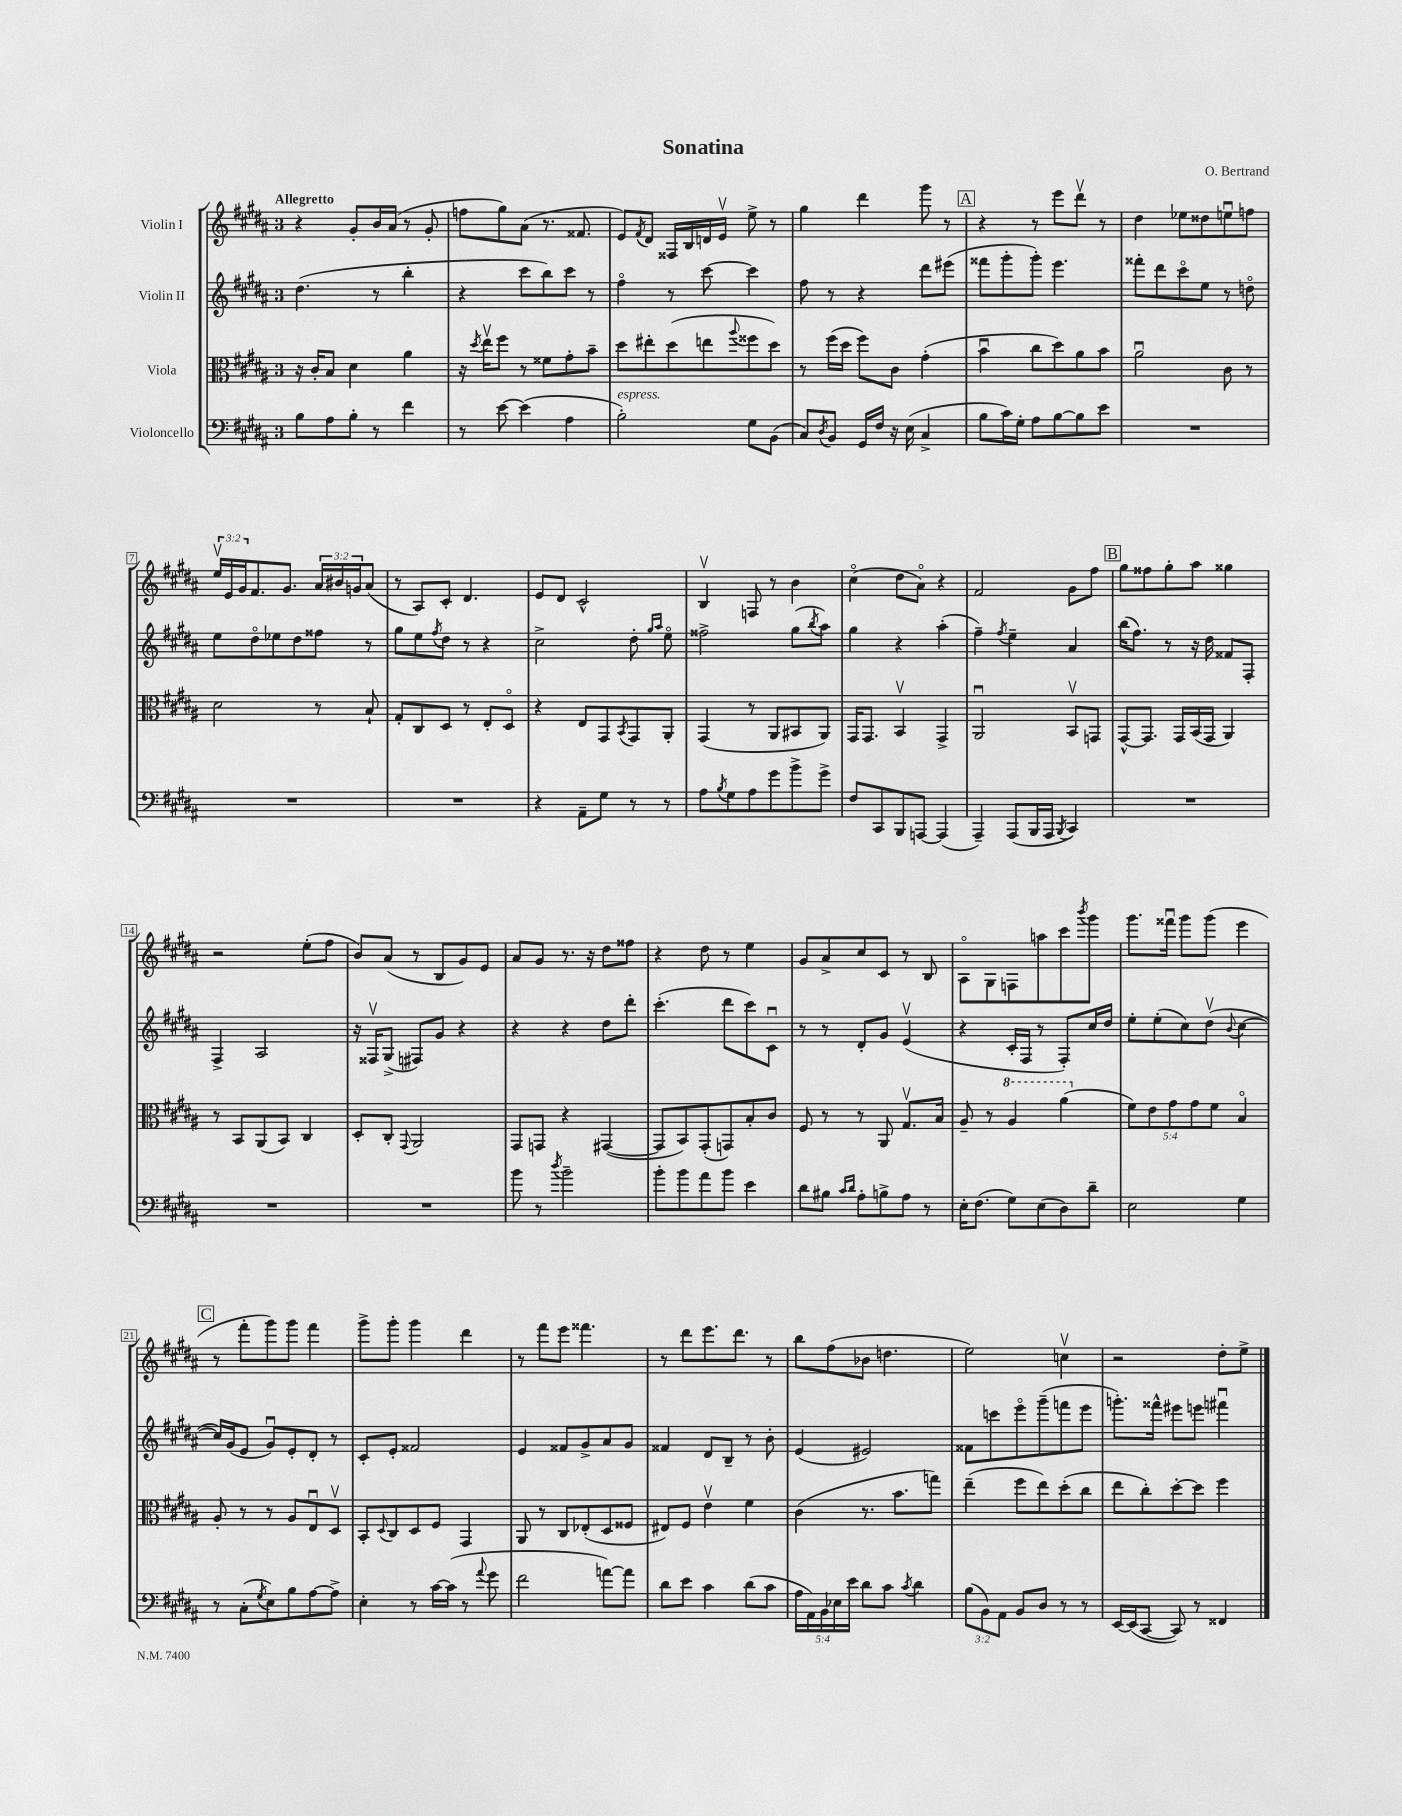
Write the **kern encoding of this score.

**kern	**kern	**kern	**kern
*part4	*part3	*part2	*part1
*staff4	*staff3	*staff2	*staff1
*I"Violoncello	*I"Viola	*I"Violin II	*I"Violin I
*clefF4	*clefC3	*clefG2	*clefG2
*k[f#c#g#d#a#]	*k[f#c#g#d#a#]	*k[f#c#g#d#a#]	*k[f#c#g#d#a#]
*M3/4	*M3/4	*M3/4	*M3/4
=1	=1	=1	=1
!	!	!	!LO:TX:a:B:t=Allegretto
8B\L	16r	(4.dd#\	4r
.	16c#'/KL	.	.
8A#\	8B/J	.	.
8B'\J	4d#\	.	8g#'/L
8r	.	8r	16b/L
.	.	.	(16a#/JJ
4f#\	4a#\	4bb'\	8r
.	.	.	8g#'/
=2	=2	=2	=2
8r	16r	4r	8ffn\L
.	8qdd#/	.	.
.	16eev\KL	.	.
[8e\	8ff#\J	.	8gg#\)
(4e\]	8r	8ccc#\L	(8a#\J
.	8f##X\L	8bb\)	8.r
4A#\	8g#'\	8ccc#\J	.
.	.	.	8.f##X/
.	8b~\J	8r	.
=3	=3	=3	=3
!LO:TX:a:i:t=espress.	!	!	!
2B'\)	8dd#\L	4ff#\	8e/L)
.	.	.	8qf#/
.	8ee#X'\	.	8d#/J
.	(8dd#\	8r	16F##X/LL
.	.	.	16B/
.	8een\	[8ccc#\	16dn/
.	.	.	16ev/JJ
.	8qqaa#/	.	.
8G#\L	8ff##X\	4ccc#\]	8ee^\
(8BB\J	8dd#\J)	.	8r
=4	=4	=4	=4
8C#/L)	8r	8ff#\	4gg#\
8qD#/	.	.	.
8BB/J	(16ff#\LL	8r	.
.	16dd#\JJ	.	.
16GG#/LL	8ff#\L)	4r	4ddd#\
16F#/JJ	.	.	.
16r	8c#\J	.	.
(16E\	.	.	.
4C#^/	(4g#'\	8ddd#\L	8ggg#\
.	.	(8eee#X\J	8r
!!LO:REH:place=s1:t=A
=5	=5	=5	=5
8B\L	4bu\	8fff##X\L	4r
16c#\L)	.	8ggg#'\	.
16G#'\JJ	.	.	.
8A#\L	8cc#\L	8ggg#'\J)	8r
[8B\	8dd#\)	4.eee\	8eee\L
8B\]	8a#\	.	8ddd#v\J
8e\J	8b\J	.	8r
=6	=6	=6	=6
2.r	2a#u\	8fff##X'\L	4dd#\
.	.	8ddd#\	.
.	.	8ccc#\	8ee-X\L
.	.	8ee\J	8dd##X\
.	8c#\	8r	8eenu\
.	8r	8ddn\	8ffn\J
!!LO:LB:g=z
=7	=7	=7	=7
2.r	2d#\	8ee\L	24eev/LL
.	.	.	24e/
.	.	.	24g#/J
.	.	8dd#\	8.f#/
.	.	8ee-X\	.
.	.	.	8.g#/J
.	.	8dd#\	.
.	8r	8ff##X\J	24a#/LL
.	.	.	24b#X/
.	.	.	24gn/J
.	8B`/	8r	(8a#/J
=8	=8	=8	=8
2.r	8G#'/L	8gg#\L	8r
.	8C#/	8ee\	8A#/L)
.	.	8qff#/	.
.	8D#/J	8dd#\J	8c#'/J
.	8r	8r	4.d#/
.	8E'/L	4r	.
.	8D#/J	.	.
=9	=9	=9	=9
4r	4r	2cc#^\	8e/L
.	.	.	8d#/J
8AA#~\L	8E/L	.	2c#^^/
8G#\J	8GG#/	.	.
.	8qBB/	.	.
8r	8GG#/	8dd#'\	.
.	.	16qqgg#/LL	.
.	.	16qqaa#/JJ	.
8r	8AA#'/J	8ee\	.
=10	=10	=10	=10
8A#\L	(4GG#/	2ff##X^\	4Bv/
8qB/	.	.	.
8G#\	.	.	.
8A#\	8r	.	8Fn/
8g#\	8AA#/L	.	8r
8b^\	8BB#X/	(8gg#\L	4b\
.	.	8qbb/	.
8g#^\J	8AA#/J)	8aa#\J)	.
=11	=11	=11	=11
8F#/L	16GG#/KL	4gg#\	(4cc#\
.	8.GG#/J	.	.
8CC#/	.	.	.
8BBB/	4BBv/	4r	8dd#\L
[8AAAn/J	.	.	8a#\J)
(4AAA/]	4GG#^/	(4aa#'\	4r
=12	=12	=12	=12
4AAA#~/)	2AA#u/	4ff#~\)	2f#/
.	.	8qff#/	.
(8AAA#/L	.	4ee~\	.
16BBB/L	.	.	.
16AAA#/JJ	.	.	.
8qBBB/	.	.	.
4CC#/)	8BBv/L	4a#/	8g#\L
.	8GGn/J	.	8ff#\J
!!LO:REH:place=s1:t=B
=13	=13	=13	=13
2.r	[8GG#^^/L	(16bb\KL	8gg#\L
.	.	8.ff#\J)	.
.	8.GG#/J]	.	8ff##X\
.	.	8r	8gg#'\
.	16GG#/LL	.	.
.	(16BB/	16r	8aa#\J
.	16GG#/JJ	16dd#\	.
.	4AA#/)	8f##X/L	4gg##X\
.	.	8F#'/J	.
!!LO:LB:g=z
=14	=14	=14	=14
2.r	8r	4F#^/	2r
.	8BB/L	.	.
.	(8AA#/	2A#/	.
.	8BB/J)	.	.
.	4C#/	.	(8ee'\L
.	.	.	8ff#\J
=15	=15	=15	=15
2.r	8D#'/L	16r	8b/L)
.	.	16F##Xv/KL	.
.	8C#'/J	(8G#^/J	(8a#/J
.	8qqGG#/	.	.
.	2AA#/	8F#X/L)	8r
.	.	8g#/J	8B/L
.	.	4r	8g#/)
.	.	.	8e/J
=16	=16	=16	=16
8b\	8GG#/L	4r	8a#/L
8r	8GGn/J	.	8g#/J
8qdd#/	.	.	.
2b~\	4r	4r	8.r
.	.	.	16r
.	([4GG#X/	8dd#\L	8dd#\L
.	.	8ddd#'\J	8ff##X\J
=17	=17	=17	=17
8b'\L	8GG#/L]	(4.ccc#'\	4r
8b\	8BB/)	.	.
8a#\	(8GG#'/	.	8dd#\
8b\J	8GGn/)	8ddd#\L	8r
4e\	8B'/	8ccc#\)	4ee\
.	8c#/J	8c#u\J	.
=18	=18	=18	=18
8d#\L	8F#/	8r	8g#/L
8B#X\J	8r	8r	8a#^/
16qqc#/LL	.	.	.
16qqd#/JJ	.	.	.
8A#'\L	8r	8d#'/L	8cc#/
8Bn^\	8AA#/	8g#/J	8c#/J
8A#\J	8.G#v/L	(4ev/	8r
8r	.	.	8B/
.	16B/Jk	.	.
=19	=19	=19	=19
16E'\KL	8A#~/	4r	8A#\L
(8.F#\J	.	.	.
.	8r	.	8G#\
*	*8va	*	*
8G#\L)	4a#/	16c#'/LL	8Fn\
.	.	16F#/JJ	.
(8E\	.	8r	8aan\
8D#\)	(4aa#\	8F#'/L)	8ccc#\
.	.	.	8qbbb/
8d#~\J	.	16cc#/L	8ggg#\J
.	.	16dd#/JJ	.
=20	=20	=20	=20
*	*X8va	*	*
2E\	10f#\L)	8ee'\L	8.ggg#\L
.	10e\	.	.
.	.	(8ee'\	.
.	.	.	16fff##Xu\Jk
.	10g#\	.	.
.	.	8cc#\)	8ggg#\L
.	10g#\	.	.
.	.	(8dd#v\J	(8ggg#\J
.	10f#\J	.	.
.	.	8qqb/	.
4G#\	4B/	[4cc#\	4eee\
!!LO:LB:g=z
!!LO:REH:place=s1:t=C
=21	=21	=21	=21
8r	8A#'/	16cc#/LL])	8r
.	.	(16g#/J	.
(8C#'\L	8r	8e/J	8fff#'\L
8qG#/	.	.	.
8E\)	8r	8g#u/L)	8ggg#\)
8B\	8A#/L	8e'/	8ggg#\J
[8A#\	8Eu/	8d#'/J	4fff#\
8A#^\J]	8D#v/J	8r	.
=22	=22	=22	=22
4E'\	8BB'/L	8c#'/L	8ggg#^\L
.	8qqD#/	.	.
.	8C#/	8e'/J	8ggg#'\J
8r	8D#/	2f##X/	4ggg#\
[16c#\LL	8F#/J	.	.
(16c#\JJ]	.	.	.
8r	4GG#/	.	4ddd#\
8qqa#/	.	.	.
8g#\	.	.	.
=23	=23	=23	=23
2f#\	8AA#/	4e/	8r
.	8r	.	8fff#\L
.	8C#/L	8f##X/L	8eee\J
.	(8E-X'/	8g#^/	4.fff##X\
[8an\L)	8D#/	8a#/	.
8a\J]	8F##X/J	8g#/J	.
=24	=24	=24	=24
8d#\L	8E#X/L)	4f##X/	8r
8e\J	8F#/J	.	8ddd#\L
4c#\	4ev\	8d#/L	8.eee\
.	.	8B~/J	.
.	.	.	8.ddd#\J
(8d#\L	4f#\	8r	.
8c#\J	.	8b'\	8r
=25	=25	=25	=25
20A#\LL	(4c#\	(4e/	8bb\L
20AA#\)	.	.	.
20BB\	.	.	.
.	.	.	(8ff#\
20E-X\	.	.	.
20e\JJ	.	.	.
8d#\L	8.r	2e#X/)	8b-X\J
8c#\J	.	.	4.ddn\
.	8.b\L	.	.
8qc#/	.	.	.
4d#\	.	.	.
.	8ggn\J)	.	.
=26	=26	=26	=26
(12B\L	(4ee~\	8f##X\L	2ee\)
12BB\)	.	.	.
.	.	8cccn\	.
12AA#\J	.	.	.
8BB/L	8ff#\L	8eee\	.
8D#/J	8ee\)	(8ggg#~\	.
8r	(8dd#'\	8fffn\	4ccnv\
8r	8cc#\J	8eee\J	.
=27	=27	=27	=27
[16EE/LL	8ee\L	8.gggn'\L)	2r
(16EE/J]	.	.	.
[8CC#/J	8cc#'\)	.	.
.	.	16fff##X^^\Jk	.
8CC#/])	[8dd#'\	8eee#X\L	.
8r	8dd#\J]	8eeen\J	.
4FF##X/	4ff#\	4fff#Xu\	8dd#'\L
.	.	.	8ee^\J
==	==	==	==
*-	*-	*-	*-
